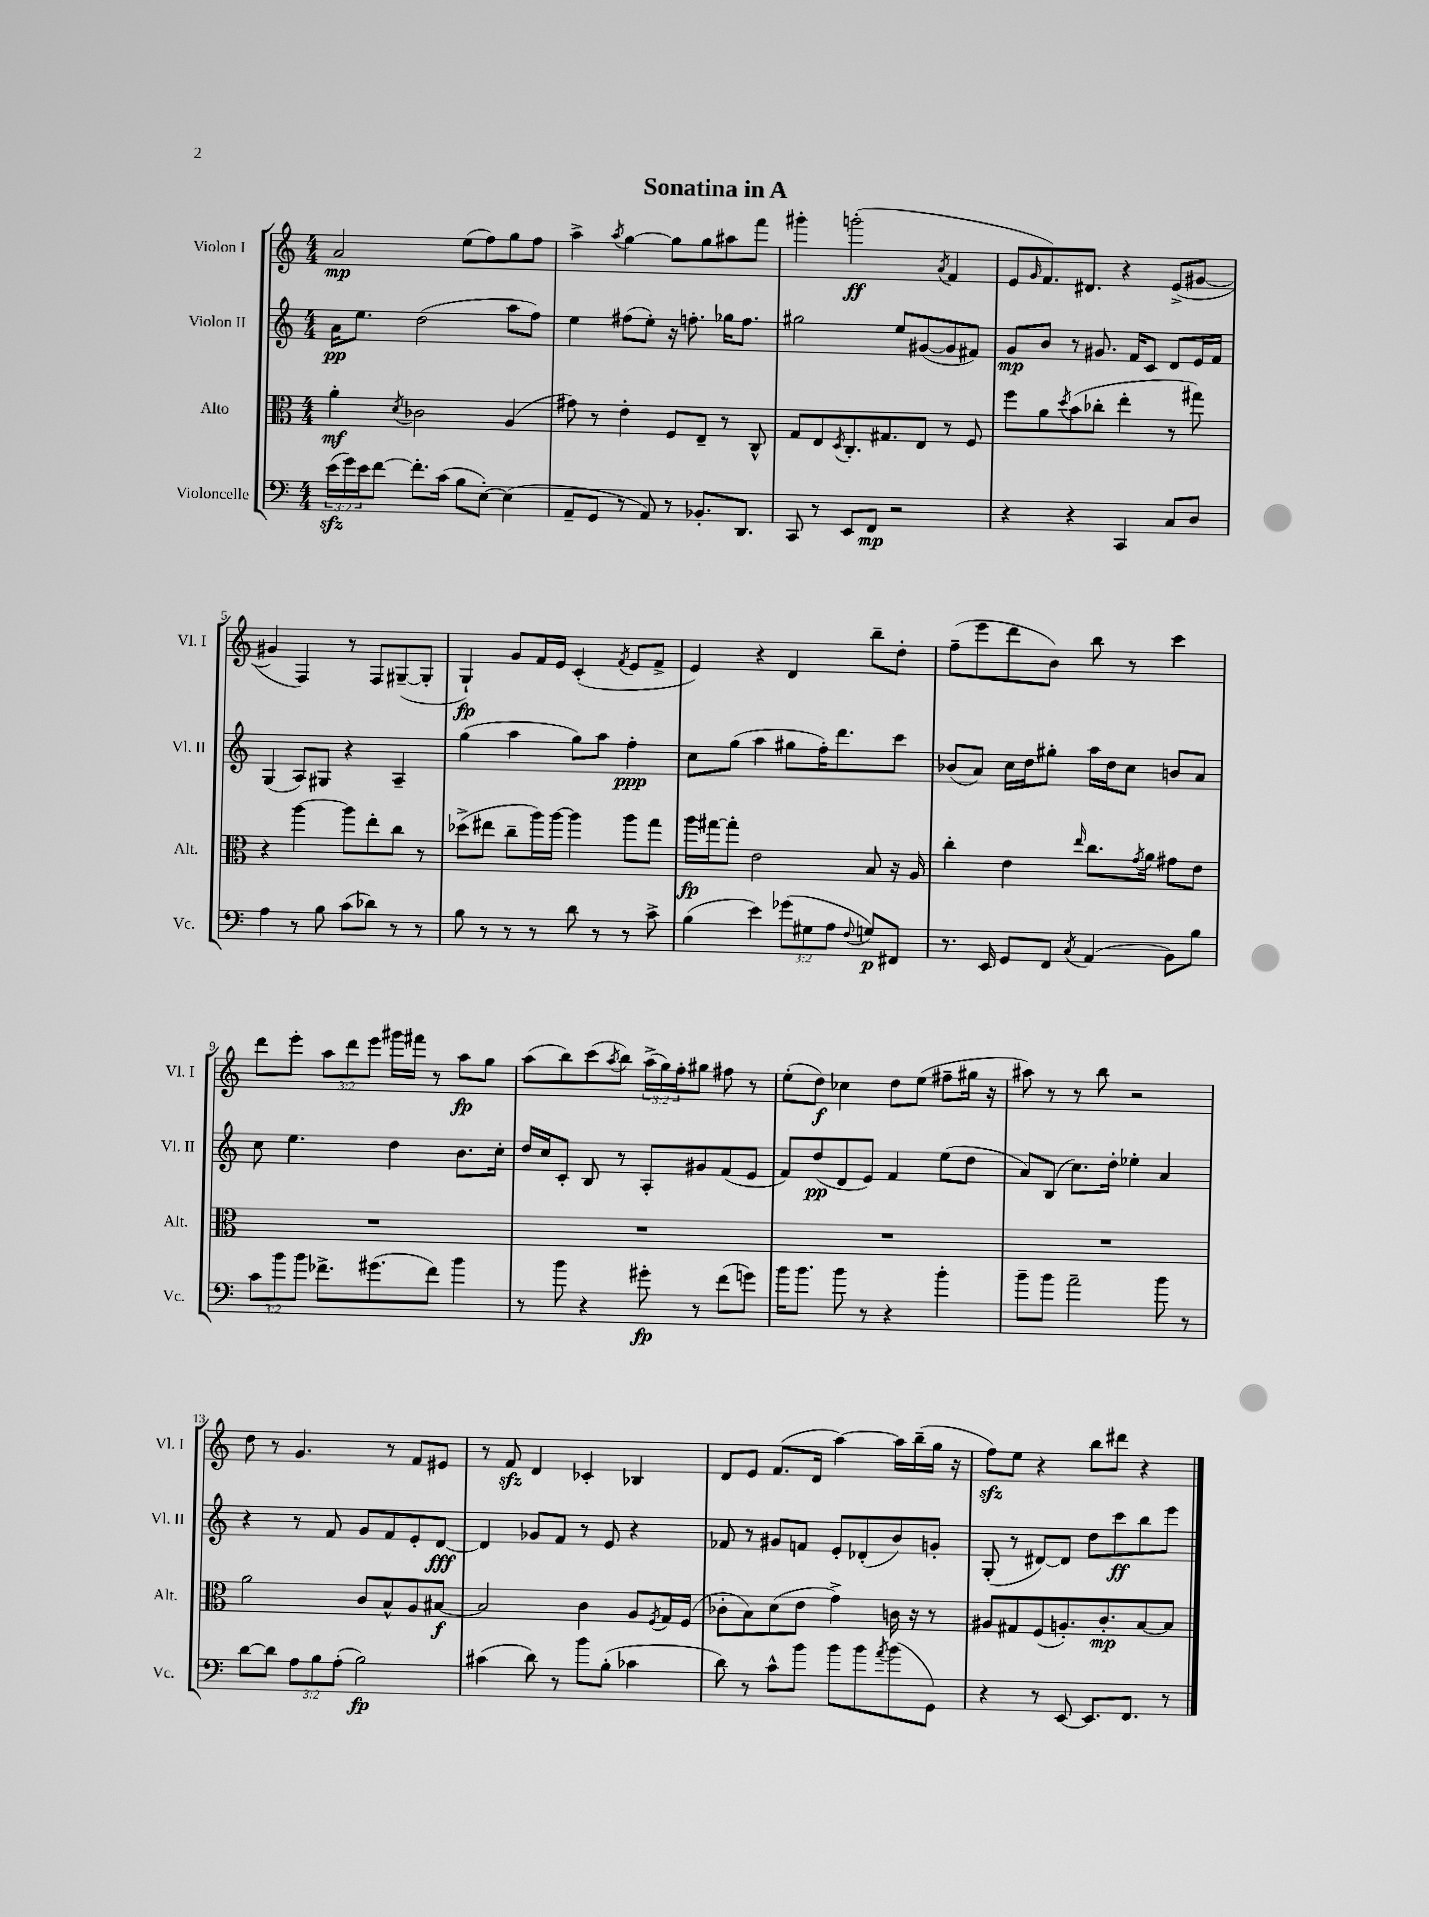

**kern	**dynam	**kern	**dynam	**kern	**dynam	**kern	**dynam
*part4	*part4	*part3	*part3	*part2	*part2	*part1	*part1
*staff4	*staff4	*staff3	*staff3	*staff2	*staff2	*staff1	*staff1
*I"Violoncelle	*	*I"Alto	*	*I"Violon II	*	*I"Violon I	*
*I'Vc.	*	*I'Alt.	*	*I'Vl. II	*	*I'Vl. I	*
*clefF4	*	*clefC3	*	*clefG2	*	*clefG2	*
*k[]	*	*k[]	*	*k[]	*	*k[]	*
*M4/4	*	*M4/4	*	*M4/4	*	*M4/4	*
=1	=1	=1	=1	=1	=1	=1	=1
(24ezz\LL	.	4a'\	mf	16a\KL	pp	2a/	mp
24g\)	.	.	.	.	.	.	.
.	.	.	.	8.ee\J	.	.	.
24e\J	.	.	.	.	.	.	.
[8f\J	.	.	.	.	.	.	.
.	.	8qd/	.	.	.	.	.
8.f'\L]	.	2c-X\	.	(2dd\	.	.	.
(16c\Jk	.	.	.	.	.	.	.
8B\L	.	.	.	.	.	(8ee\L	.
[8E'\J)	.	.	.	.	.	8ff\)	.
(4E\]	.	(4A/	.	8aa\L	.	8gg\	.
.	.	.	.	8ff\J)	.	8ff\J	.
=2	=2	=2	=2	=2	=2	=2	=2
8AA~/L	.	8g#X\)	.	4ee\	.	4aa^\	.
8GG/J	.	8r	.	.	.	.	.
.	.	.	.	.	.	8qaa/	.
8r	.	4e'\	.	(8ff#X\L	.	[4gg\	.
8AA/)	.	.	.	8ee'\J)	.	.	.
8r	.	8F/L	.	16r	.	8gg\L]	.
.	.	.	.	8.ffn'\	.	.	.
8.BB-X'/L	.	8E~/J	.	.	.	8gg\	.
.	.	8r	.	16gg-X\KL	.	8aa#X\	.
8.DD/J	.	.	.	8.ff\J	.	.	.
.	.	8C^^/	.	.	.	8fff\J	.
=3	=3	=3	=3	=3	=3	=3	=3
8CC/	.	8G/L	.	2gg#X\	.	4ggg#X'\	.
8r	.	8E/	.	.	.	.	.
.	.	8qD/	.	.	.	.	.
8EE/L	.	8.C'/	.	.	.	(2gggn'\	ff
8FF/J	mp	.	.	.	.	.	.
.	.	8.G#X/	.	.	.	.	.
2r	.	.	.	8ee/L	.	.	.
.	.	8E/J	.	([8g#X/	.	.	.
.	.	.	.	.	.	8qa/	.
.	.	8r	.	8g#/]	.	4f/	.
.	.	8F/	.	8f#X/J)	.	.	.
=4	=4	=4	=4	=4	=4	=4	=4
4r	.	8ff\L	.	8g/L	mp	8e/L	.
.	.	.	.	.	.	16qqg/	.
.	.	8a\	.	8b/J	.	8.f/)	.
.	.	8qdd/	.	.	.	.	.
4r	.	(8b\	.	8r	.	.	.
.	.	.	.	.	.	8.d#X/J	.
.	.	8cc-X'\J	.	8.g#X/	.	.	.
4CC/	.	4ee'\	.	.	.	4r	.
.	.	.	.	16f/KL	.	.	.
.	.	.	.	8c/J	.	.	.
8C/L	.	8r	.	8d/L	.	(8e^/L	.
8D/J	.	8gg#X\)	.	16e/L	.	[8g#X/J	.
.	.	.	.	16f/JJ	.	.	.
!!LO:LB:g=z
=5	=5	=5	=5	=5	=5	=5	=5
4A\	.	4r	.	(4G/	.	4g#X/]	.
8r	.	[4aa\	.	8A/L)	.	4F/)	.
8B\	.	.	.	8G#X/J	.	.	.
(8c\L	.	8aa\L]	.	4r	.	8r	.
8d-X\J)	.	8ee'\	.	.	.	8F/L	.
8r	.	8cc\J	.	4A~/	.	([8G#X~/	.
8r	.	8r	.	.	.	8G#'/J]	.
=6	=6	=6	=6	=6	=6	=6	=6
8B\	.	(8dd-X^\L	.	(4gg\	.	4G`/)	fp
8r	.	8ee#X\J	.	.	.	.	.
8r	.	8cc~\L	.	4aa\	.	8g/L	.
8r	.	16aa\L)	.	.	.	16f/L	.
.	.	[16aa\JJ	.	.	.	16e/JJ	.
8d\	.	4aa\]	.	8gg\L)	.	(4c'/	.
8r	.	.	.	8aa\J	.	.	.
.	.	.	.	.	.	8qf/	.
8r	.	8aa\L	.	4ff'\	ppp	8e/L	.
8c^\	.	8gg\J	.	.	.	8f^/J	.
=7	=7	=7	=7	=7	=7	=7	=7
(4B\	.	16aa\LL	fp	8cc\L	.	4e/)	.
.	.	[16gg#X\J	.	.	.	.	.
.	.	8gg#'\J]	.	(8gg\J	.	.	.
4e\)	.	2e\	.	4aa\	.	4r	.
(12g-X\L	.	.	.	8gg#X\L	.	4d/	.
12G#X\	.	.	.	.	.	.	.
.	.	.	.	16ff'\K)	.	.	.
12A\J	.	.	.	.	.	.	.
.	.	.	.	8.ddd\	.	.	.
8qqF/	.	.	.	.	.	.	.
8Gn/L)	p	8B/	.	.	.	8bb~\L	.
8FF#X/J	.	16r	.	8ccc\J	.	8dd'\J	.
.	.	16A/	.	.	.	.	.
=8	=8	=8	=8	=8	=8	=8	=8
8.r	.	4cc'\	.	(8b-X/L	.	(8ff~\L	.
.	.	.	.	8a/J)	.	8eee\	.
16EE/	.	.	.	.	.	.	.
8GG/L	.	4e\	.	16cc\LL	.	8ddd\	.
.	.	.	.	16dd\J	.	.	.
8FF/J	.	.	.	8gg#X'\J	.	8b\J)	.
8qC/	.	16qqee/	.	.	.	.	.
(4AA/	.	8.cc\L	.	16aa\LL	.	8bb\	.
.	.	.	.	16dd\J	.	.	.
.	.	.	.	8cc\J	.	8r	.
.	.	8qg/	.	.	.	.	.
.	.	16a\Jk	.	.	.	.	.
8BB\L)	.	8g#X\L	.	8bn/L	.	4ccc\	.
8B\J	.	8e\J	.	8a/J	.	.	.
!!LO:LB:g=z
=9	=9	=9	=9	=9	=9	=9	=9
12c\L	.	1r	.	8cc\	.	8ddd\L	.
12b\	.	.	.	.	.	.	.
.	.	.	.	4.ee\	.	8eee'\J	.
12b\J	.	.	.	.	.	.	.
8.f-X^\L	.	.	.	.	.	12aa\L	.
.	.	.	.	.	.	12ddd\	.
.	.	.	.	.	.	12eee\J	.
(8.g#X\	.	.	.	.	.	.	.
.	.	.	.	4dd\	.	16ggg#X\LL	.
.	.	.	.	.	.	16fff#X\JJ	.
8f-\J)	.	.	.	.	.	8r	.
4b\	.	.	.	8.b\L	.	8aa\L	fp
.	.	.	.	.	.	8gg\J	.
.	.	.	.	16cc'\Jk	.	.	.
=10	=10	=10	=10	=10	=10	=10	=10
8r	.	1r	.	16dd/LL	.	(8aa\L	.
.	.	.	.	16cc/J	.	.	.
8b\	.	.	.	8c'/J	.	8bb\)	.
4r	.	.	.	8B/	.	(8ccc\	.
.	.	.	.	.	.	8qaa/	.
.	.	.	.	8r	.	8bb\J)	.
8g#X'\	fp	.	.	8A'/L	.	(24aa^\LL	.
.	.	.	.	.	.	24gg\)	.
.	.	.	.	.	.	24ff'\J	.
8r	.	.	.	8g#X/	.	8gg#X\J	.
(8f\L	.	.	.	(8f/	.	8ff#X\	.
8gn\J)	.	.	.	8e/J	.	8r	.
=11	=11	=11	=11	=11	=11	=11	=11
16b\KL	.	1r	.	8f/L)	.	(8ee'\L	.
8.b\J	.	.	.	.	.	.	.
.	.	.	.	(8dd/	pp	8dd\J)	f
8b\	.	.	.	8d/	.	4cc-X\	.
8r	.	.	.	8e/J)	.	.	.
4r	.	.	.	4f/	.	8dd\L	.
.	.	.	.	.	.	(8ee\J	.
4b'\	.	.	.	(8ee\L	.	8ff#X~\L	.
.	.	.	.	8dd\J	.	16gg#X\Jk	.
.	.	.	.	.	.	16r	.
=12	=12	=12	=12	=12	=12	=12	=12
8b~\L	.	1r	.	8a/L)	.	8aa#X\)	.
8b\J	.	.	.	(8B/J	.	8r	.
2a~\	.	.	.	8.cc\L)	.	8r	.
.	.	.	.	.	.	8bb\	.
.	.	.	.	16dd'\Jk	.	.	.
.	.	.	.	4ee-X'\	.	2r	.
8b\	.	.	.	4a/	.	.	.
8r	.	.	.	.	.	.	.
!!LO:LB:g=z
=13	=13	=13	=13	=13	=13	=13	=13
[8d\L	.	2a\	.	4r	.	8dd\	.
8d\J]	.	.	.	.	.	8r	.
12A\L	.	.	.	8r	.	4.g/	.
12B\	.	.	.	.	.	.	.
.	.	.	.	8f/	.	.	.
(12A'\J	.	.	.	.	.	.	.
2B\)	fp	8c/L	.	8g/L	.	.	.
.	.	8B^^/	.	8f/	.	8r	.
.	.	8A/	.	8e'/	.	8f/L	.
.	.	[8B#X/J	f	[8d/J	fff	8e#X/J	.
=14	=14	=14	=14	=14	=14	=14	=14
(4c#X\	.	2B#/]	.	4d/]	.	8r	.
.	.	.	.	.	.	8fzz/	.
8d\)	.	.	.	8g-X/L	.	4d/	.
8r	.	.	.	8f/J	.	.	.
8b\L	.	4c\	.	8r	.	4c-X'/	.
(8B'\J	.	.	.	8e/	.	.	.
4c-X\	.	8A/L	.	4r	.	4B-X/	.
.	.	8qF/	.	.	.	.	.
.	.	16G/L	.	.	.	.	.
.	.	(16F/JJ	.	.	.	.	.
=15	=15	=15	=15	=15	=15	=15	=15
8d\)	.	8c-X'\L	.	8f-X/	.	8d/L	.
8r	.	8B\)	.	8r	.	8e/J	.
8c^^\L	.	(8d\	.	8g#X/L	.	(8.f/L	.
8b\J	.	8e\J	.	8fn/J	.	.	.
.	.	.	.	.	.	16d/Jk	.
8b\L	.	4g^\)	.	8e'/L	.	[4aa\)	.
8b\	.	.	.	(8d-X'/	.	.	.
8qa/	.	.	.	.	.	.	.
(8b\	.	16cn\	.	8b/)	.	16aa\LL]	.
.	.	16r	.	.	.	(16bb~\	.
8GG\J)	.	8r	.	8gn'/J	.	16gg\JJ	.
.	.	.	.	.	.	16r	.
=16	=16	=16	=16	=16	=16	=16	=16
4r	.	8A#X/L	.	(8G'/	.	8ffzz\L)	.
.	.	8G#X/	.	8r	.	8ee\J	.
8r	.	(8F/	.	[8d#X/L)	.	4r	.
[8EE/	.	8.An'/)	.	8d#/J]	.	.	.
8.EE/L]	.	.	.	8dd\L	.	8bb\L	.
.	.	8.c'/	mp	.	.	.	.
.	.	.	.	8ccc\	ff	8ddd#X\J	.
8.FF/J	.	.	.	.	.	.	.
.	.	[8B/	.	8bb\	.	4r	.
8r	.	8B/J]	.	8eee\J	.	.	.
==	==	==	==	==	==	==	==
*-	*-	*-	*-	*-	*-	*-	*-
